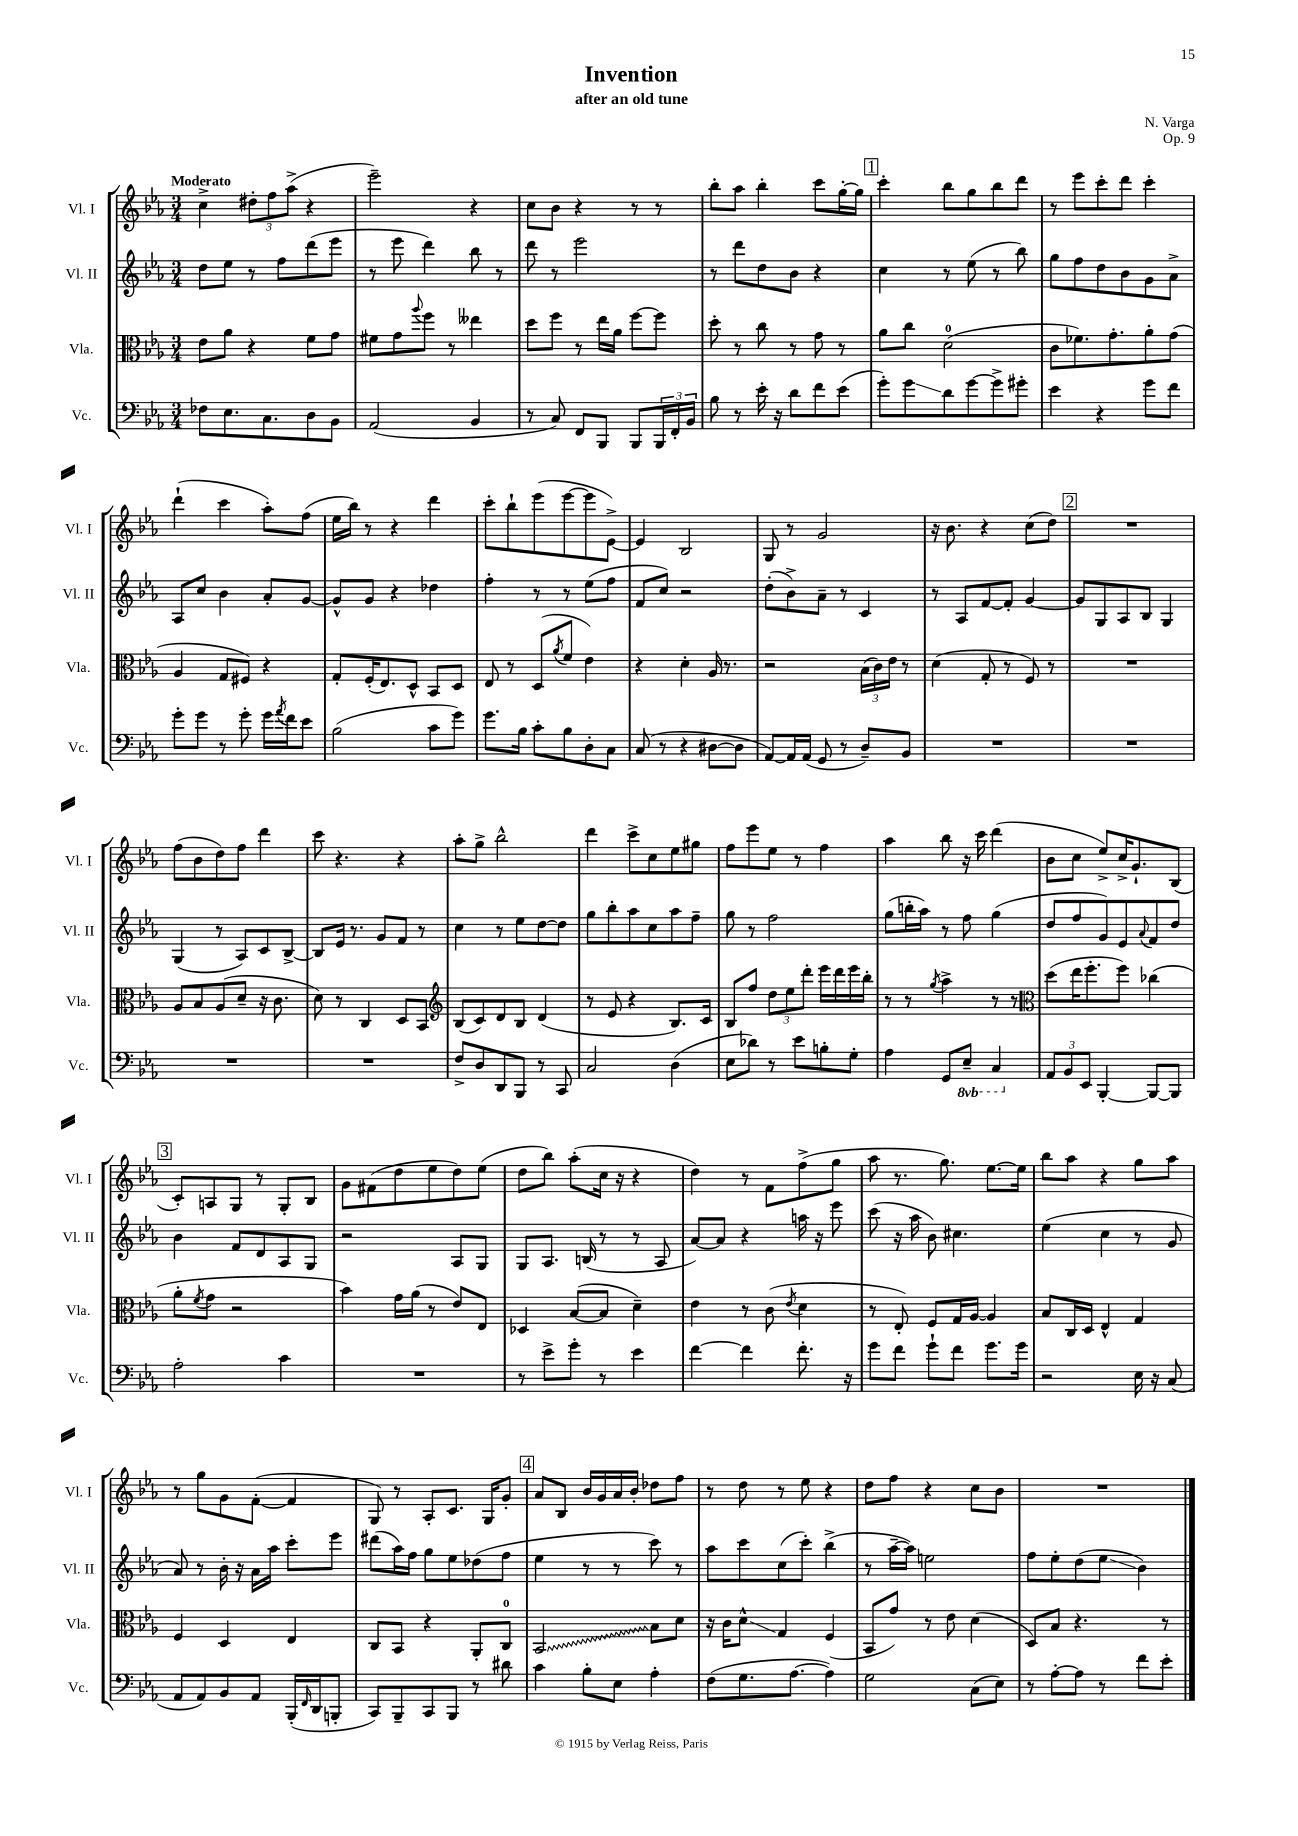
\header { title = "Invention" composer = "N. Varga" subtitle = "after an old tune" opus = "Op. 9" }
<<
\new StaffGroup <<
\new Staff = "s0" \with { instrumentName = "Vl. I" shortInstrumentName = "Vl. I" } {
    \clef treble \key ees \major \numericTimeSignature \time 3/4 \tempo "Moderato"
    c''4-> \tuplet 3/2 { dis''8-. f''8 aes''8->( } r4 |
    ees'''2--) r4 |
    c''8 bes'8 r4 r8 r8 |
    bes''8-. aes''8 bes''4-. c'''8 g''16~-. g''16 |
    \mark \markup { \box "1" } c'''4-. bes''8 g''8 bes''8 d'''8 |
    r8 ees'''8 c'''8-. d'''8 c'''4-. |
    d'''4-!( c'''4 aes''8-.) f''8( |
    ees''16 bes''16) r8 r4 d'''4 |
    c'''8-. bes''8-! ees'''8( ees'''8~ ees'''8 ees'8~->) |
    ees'4 bes2 |
    g8 r8 g'2 |
    r16 bes'8. r4 c''8( d''8) |
    \mark \markup { \box "2" } R2. |
    f''8( bes'8 d''8) f''8 d'''4 |
    c'''8 r4. r4 |
    aes''8-. g''8-> bes''2-^ |
    d'''4 c'''8-> c''8 ees''8 gis''8 |
    f''8 ees'''8 ees''8 r8 f''4 |
    aes''4 bes''8 r16 c'''16 d'''4( |
    bes'8 c''8 ees''8->) c''16-> g'8.-! bes8( |
    \mark \markup { \box "3" } c'8-.) a8 g8 r8 g8-. bes8 |
    g'8 fis'8( d''8 ees''8 d''8) ees''8( |
    d''8 bes''8) aes''8-.( c''16 r16 r4 |
    d''4) r8 f'8 f''8->( g''8 |
    aes''8 r8. g''8.) ees''8.~ ees''16 |
    bes''8 aes''8 r4 g''8 aes''8 |
    r8 g''8 g'8 f'8~-.( f'4 |
    g8) r8 aes8-. c'8. g16 g'8-. |
    \mark \markup { \box "4" } aes'8 bes8 bes'16 g'16 aes'16 bes'16-. des''8 f''8 |
    r8 d''8 r8 ees''8 r4 |
    d''8 f''8 r4 c''8 bes'8 |
    R2. \bar "|." |
}
\new Staff = "s1" \with { instrumentName = "Vl. II" shortInstrumentName = "Vl. II" } {
    \clef treble \key ees \major \numericTimeSignature \time 3/4
    d''8 ees''8 r8 f''8 d'''8( ees'''8 |
    r8 ees'''8 d'''4) bes''8 r8 |
    d'''8 r8 ees'''2 |
    r8 d'''8 d''8 bes'8 r4 |
    \mark \markup { \box "1" } c''4 r8 ees''8( r8 bes''8) |
    g''8 f''8 d''8 bes'8 g'8 aes'8-> |
    aes8 c''8 bes'4 aes'8-. g'8~ |
    g'8-^ g'8 r4 des''4 |
    f''4-. r8 r8 ees''8( f''8 |
    f'8 c''8) r2 |
    d''8-.( bes'8->) aes'8-- r8 c'4 |
    r8 aes8 f'8~ f'8-. g'4~ |
    \mark \markup { \box "2" } g'8 g8 aes8 bes8 g4 |
    g4( r8 aes8) c'8 bes8~-> |
    bes8 ees'16 r8. g'8 f'8 r8 |
    c''4 r8 ees''8 d''8~ d''8 |
    g''8 bes''8-. aes''8 c''8 aes''8 f''8-- |
    g''8 r8 f''2 |
    g''8( b''16-. aes''16) r8 f''8 g''4( |
    d''8 f''8 g'8) ees'8 \appoggiatura { aes'8 } f'8 d''8 |
    \mark \markup { \box "3" } bes'4 f'8 d'8 aes8 g8 |
    r2 aes8 g8 |
    g8 aes8. b16( r8 r8 aes8 |
    aes'8~) aes'8 r4 a''16 r16 ees'''8 |
    c'''8( r16 aes''16 bes'8) cis''4. |
    ees''4( c''4 r8 g'8 |
    aes'8) r8 bes'16-. r16 aes'16 aes''16 c'''8-. ees'''8 |
    dis'''8( aes''16) f''16 g''8 ees''8 des''8( f''8 |
    \mark \markup { \box "4" } ees''4 r8 r8 c'''8) r8 |
    aes''8 c'''8 c''8( c'''8-.) bes''4->( |
    r8 aes''16~-- aes''16) e''2 |
    f''8 ees''8-. d''8( ees''8\glissando bes'4) \bar "|." |
}
\new Staff = "s2" \with { instrumentName = "Vla." shortInstrumentName = "Vla." } {
    \clef alto \key ees \major \numericTimeSignature \time 3/4
    ees'8 aes'8 r4 f'8 g'8 |
    fis'8 g'8 \appoggiatura { aes''8 } f''8 r8 eeses''4 |
    d''8 f''8 r8 ees''16 aes'16 f''8~ f''8 |
    d''8-. r8 c''8 r8 g'8 r8 |
    \mark \markup { \box "1" } aes'8 c''8 d'2-0( |
    c'8 fes'8.) g'8.-. aes'8-. g'8( |
    aes4 g8 fis8) r4 |
    g8-. f16-.( ees8.) d8-^ bes,8 d8 |
    ees8 r8 d8( \acciaccatura { aes'8 } f'8 ees'4) |
    r4 d'4-. aes16 r8. |
    r2 \tuplet 3/2 { bes16( c'16) ees'16 } r8 |
    d'4( g8-. r8 f8) r8 |
    \mark \markup { \box "2" } R2. |
    aes8 bes8 aes8( d'8-- r16 c'8. |
    d'8) r8 c4 d8 bes,8 |
    \clef treble bes8( c'8) d'8 bes8 d'4( |
    r8 ees'8 r4 bes8.) c'16 |
    bes8 f''8 \tuplet 3/2 { d''8 ees''8 d'''8-. } ees'''16 d'''16 ees'''16 bes''16-. |
    r8 r8 \acciaccatura { g''8 } aes''4-> r8 r8 |
    \clef alto d''8( ees''16 f''8.-. f''8) ces''4( |
    \mark \markup { \box "3" } aes'8-. \acciaccatura { f'8 } g'8 r2 |
    bes'4) g'16 aes'16( r8 ees'8) ees8 |
    des4 bes8~( bes8 d'4--) |
    ees'4 r8 c'8( \acciaccatura { ees'8 } d'4 |
    r8 ees8-.) f8 g16 aes16~ aes4 |
    bes8 c16 d16 ees4-^ g4 |
    f4 d4 ees4 |
    c8 bes,8 r4 aes,8-. c8-0 |
    \mark \markup { \box "4" } \once \override Glissando.style = #'zigzag bes,2\glissando bes8 d'8 |
    r16 c'16 d'8-^\glissando g4 f4( |
    bes,8 g'8) r8 ees'8 d'4( |
    d8) bes8 r4. r8 \bar "|." |
}
\new Staff = "s3" \with { instrumentName = "Vc." shortInstrumentName = "Vc." } {
    \clef bass \key ees \major \numericTimeSignature \time 3/4 \set Staff.ottavationMarkups = #ottavation-simple-ordinals
    fes8 ees8. c8. d8 bes,8 |
    aes,2( bes,4 |
    r8 c8) f,8 bes,,8 bes,,8 \tuplet 3/2 { bes,,16 f,16-. bes,16 } |
    bes8 r8 ees'16-. r16 d'8 f'8 ees'8( |
    \mark \markup { \box "1" } g'8-.) g'8\glissando d'8 g'8~ g'8-> gis'8-. |
    ees'4 r4 g'8 f'8 |
    g'8-. g'8 r8 g'8-. g'16 \acciaccatura { aes'8 } f'16 ees'8 |
    bes2( c'8 g'8) |
    g'8. bes16 c'8-. bes8 d8-. c8 |
    c8( r8 r4 dis8~ dis8 |
    aes,8~) aes,16 aes,16( g,8 r8 d8--) bes,8 |
    R2. |
    \mark \markup { \box "2" } R2. |
    R2. |
    R2. |
    f8-> d8 d,8 bes,,8 r8 c,8 |
    c2 d4( |
    ees8 des'8) r8 ees'8 b8-. g8-. |
    aes4 g,8 \ottava #-1 ees,8-- c,4 \ottava #0 |
    \tuplet 3/2 { aes,8 bes,8 ees,8 } bes,,4~-. bes,,8~ bes,,8 |
    \mark \markup { \box "3" } aes2-. c'4 |
    R2. |
    r8 ees'8-> g'8-. r8 ees'4 |
    f'4~ f'4 f'8.-. r16 |
    g'8 f'8 g'8-! f'8 g'8. g'16 |
    r2 ees16 r16 c8( |
    aes,8 aes,8) bes,8 aes,8 bes,,16-.( \grace { f,16 } d,16 b,,8-. |
    c,8) bes,,8-- c,8 bes,,8 r8 dis'8 |
    \mark \markup { \box "4" } c'4 bes8-. ees8 aes4-. |
    f8( g8. aes8.~ aes4) |
    g2 c8( ees8) |
    r8 aes8~-. aes8 r8 f'8 ees'8-. \bar "|." |
}
>>
>>
\layout { \context { \Score \remove "Bar_number_engraver" } }
